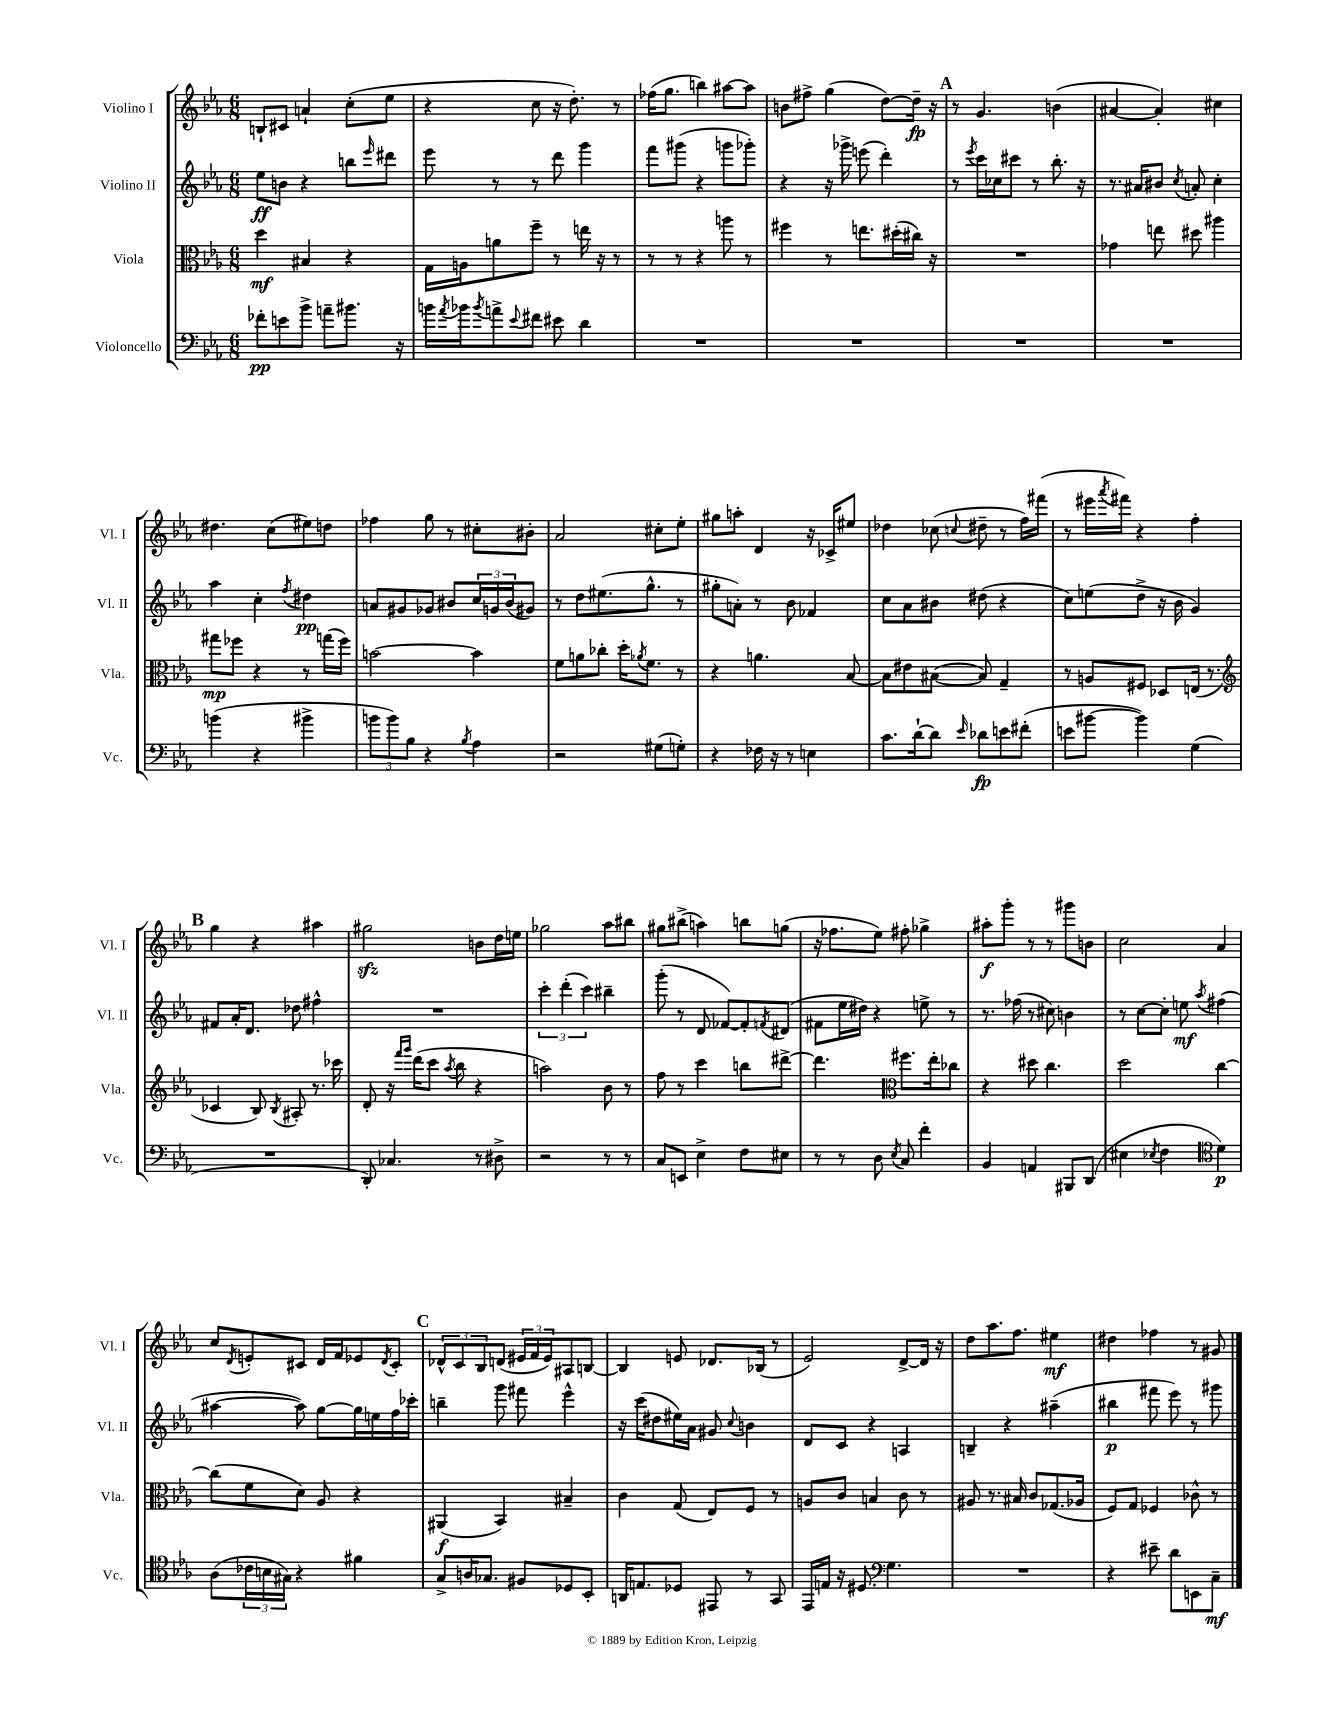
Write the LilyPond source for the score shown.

<<
\new StaffGroup <<
\new Staff = "s0" \with { instrumentName = "Violino I" shortInstrumentName = "Vl. I" } {
    \clef treble \key ees \major \numericTimeSignature \time 6/8
    b8-! cis'8 a'4-! c''8-.( ees''8 |
    r4 c''8 r16 d''8.-.) r8 |
    fes''16( g''8. b''4) ais''8~ ais''8 |
    b'8 fis''8-> g''4( d''8~) d''16--\fp r16 |
    \mark \markup { \bold "A" } r8 g'4. b'4( |
    ais'4~ ais'4-.) cis''4 |
    dis''4. c''8( eis''8) d''8 |
    fes''4 g''8 r8 cis''8-. bis'8-. |
    aes'2 cis''8-. ees''8-. |
    gis''8 a''8-. d'4 r16 ces'16-> eis''8 |
    des''4 ces''8( \appoggiatura { c''8 } dis''8-- r8 f''16) fis'''16( |
    r8 eis'''16 \acciaccatura { aes'''8 } fis'''16) r4 f''4-. |
    \mark \markup { \bold "B" } g''4 r4 ais''4 |
    gis''2\sfz b'8 d''16 e''16 |
    ges''2 aes''8 bis''8 |
    gis''8 bis''8->( a''4) b''8 g''8( |
    r16 fes''8. ees''8) fis''8-. ges''4-> |
    ais''8-.\f g'''8-. r8 r8 gis'''8 b'8 |
    c''2 aes'4 |
    c''8 \acciaccatura { d'8 } e'8-. cis'8 d'16 f'16 ees'8 \acciaccatura { d'8 } cis'8-. |
    \mark \markup { \bold "C" } \tuplet 3/2 { des'8-^ c'8 bes8 } d'8( \tuplet 3/2 { eis'16 f'16 eis'16) } ais8 b8~ |
    b4 e'8 des'8. bes16( r8 |
    ees'2) d'8~-> d'16 r16 |
    d''8 aes''8. f''8. eis''4\mf |
    dis''4 fes''4 r8 gis'8 \bar "|." |
}
\new Staff = "s1" \with { instrumentName = "Violino II" shortInstrumentName = "Vl. II" } {
    \clef treble \key ees \major \numericTimeSignature \time 6/8
    ees''8\ff b'8 r4 b''8 \grace { ees'''16 } dis'''8 |
    ees'''8 r8 r8 d'''8 g'''4 |
    f'''8 gis'''8( r4 g'''8 ges'''8-.) |
    r4 r16 ges'''16-> e'''8( d'''4-.) |
    \mark \markup { \bold "A" } r8 \acciaccatura { ees'''8 } c'''16 ces''16 cis'''8 r8 bes''8.-. r16 |
    r8. ais'16 bis'8 \acciaccatura { c''8 } a'8-. c''4-. |
    aes''4 c''4-. \acciaccatura { f''8 } dis''4\pp |
    a'8 gis'8 ges'8 bis'8 \tuplet 3/2 { c''16 g'16 bis'16( } gis'8) |
    r8 d''8 eis''8.( g''8.-^ r8 |
    gis''8-. a'8-.) r8 bes'8 fes'4 |
    c''8 aes'8 bis'8 dis''8( r4 |
    c''8) e''8( d''8-> r16 bes'16 g'4) |
    \mark \markup { \bold "B" } fis'8 aes'16-. d'8. des''8 fis''4-^ |
    R2. |
    \tuplet 3/2 { c'''4-. d'''4-.( c'''4) } bis''4-- |
    g'''8-.( r8 d'8 fes'8~) fes'8-. \acciaccatura { f'8 } dis'8( |
    fis'8 ees''16 dis''16) r4 e''8-> r8 |
    r8. fes''16( r8 cis''8) b'4 |
    r8 c''8~ c''8-. e''8\mf \acciaccatura { aes''8 } fis''4( |
    ais''4~ ais''8) g''8~ g''16 e''16 f''16 ces'''16-. |
    \mark \markup { \bold "C" } b''4-- g'''8 fis'''8 ees'''4-^ |
    r16 c'''16( dis''8 eis''16) aes'16 gis'8 \appoggiatura { c''8 } b'4 |
    d'8 c'8 r4 a4 |
    b4-- r4 ais''4--( |
    bis''4\p fis'''8 ees'''8) r8 gis'''8 \bar "|." |
}
\new Staff = "s2" \with { instrumentName = "Viola" shortInstrumentName = "Vla." } {
    \clef alto \key ees \major \numericTimeSignature \time 6/8
    d''4\mf bis4 r4 |
    g16 a16 a'8 f''8-- r8 e''16 r16 r8 |
    r8 r8 r4 a''8 r8 |
    fis''4 r8 e''8. dis''16-.( cis''16) r16 |
    \mark \markup { \bold "A" } R2. |
    ges'4 e''8 dis''8 ais''4 |
    gis''8\mp fes''8 r4 r8 g''16( fes''16) |
    b'2~ b'4 |
    f'8 a'8 ces''8-. d''16-. \acciaccatura { aes'8 } f'8. r8 |
    r4 a'4. bes8~ |
    bes8 eis'8 bis8~( bis8) g4-- |
    r8 a8 fis8 des8 e16( r8. |
    \mark \markup { \bold "B" } \clef treble ces'4 bes8) \acciaccatura { bes8 } ais8-. r8. ces'''16 |
    d'8-. r16 \grace { f'''16 g'''16 } d'''16( c'''8 \acciaccatura { aes''8 } bes''8 r4 |
    a''2) bes'8 r8 |
    f''8 r8 c'''4 b''8 dis'''8~-> |
    dis'''4. \clef alto fis''8. ees''16-. ces''8 |
    r4 dis''8 c''4. |
    d''2 c''4~ |
    c''8( f'8 d'8) aes8 r4 |
    \mark \markup { \bold "C" } ais,4\f( bes,4) bis4-- |
    c'4 g8( ees8) f8 r8 |
    a8 c'8 b4 c'8 r8 |
    ais8 r8. bis16 c'8 ges8.( aes16 |
    f8) g8 fes4 ces'8-^ r8 \bar "|." |
}
\new Staff = "s3" \with { instrumentName = "Violoncello" shortInstrumentName = "Vc." } {
    \clef bass \key ees \major \numericTimeSignature \time 6/8
    fes'8-.\pp e'8 bes'8-> a'8-- bis'8. r16 |
    b'16 \acciaccatura { aes'8 } bes'16 \acciaccatura { bes'8 } a'8-> \appoggiatura { ees'8 } fis'8 eis'8 d'4 |
    R2. |
    R2. |
    \mark \markup { \bold "A" } R2. |
    R2. |
    b'4( r4 bis'4-> |
    \tuplet 3/2 { b'8 b'8) bes8 } r4 \acciaccatura { bes8 } aes4 |
    r2 gis8( g8-.) |
    r4 fes16 r16 r8 e4 |
    c'8. d'16~-! d'8 \grace { ees'16 } des'8\fp e'8 fis'8-.( |
    e'8 bis'8~ bis'4) g4( |
    \mark \markup { \bold "B" } R2. |
    d,8-.) ces4. r8 dis8-> |
    r2 r8 r8 |
    c8 e,8 ees4-> f8 eis8 |
    r8 r8 d8 \acciaccatura { ees8 } c8 f'4-. |
    bes,4 a,4 bis,,8 d,8( |
    eis4 \acciaccatura { ees8 } f4 \clef tenor d'4\p) |
    aes8( \tuplet 3/2 { ces'16 b16 gis16) } r4 fis'4 |
    \mark \markup { \bold "C" } g8-> a16 ges8. fis8 des8 bes,8-. |
    a,16 e8. des8 eis,8 r8 g,8 |
    ees,16 e16 r16 dis8. \clef bass g4. |
    R2. |
    r4 eis'8-- d'8 e,8 c8--\mf \bar "|." |
}
>>
>>
\layout { \context { \Score \remove "Bar_number_engraver" } }
